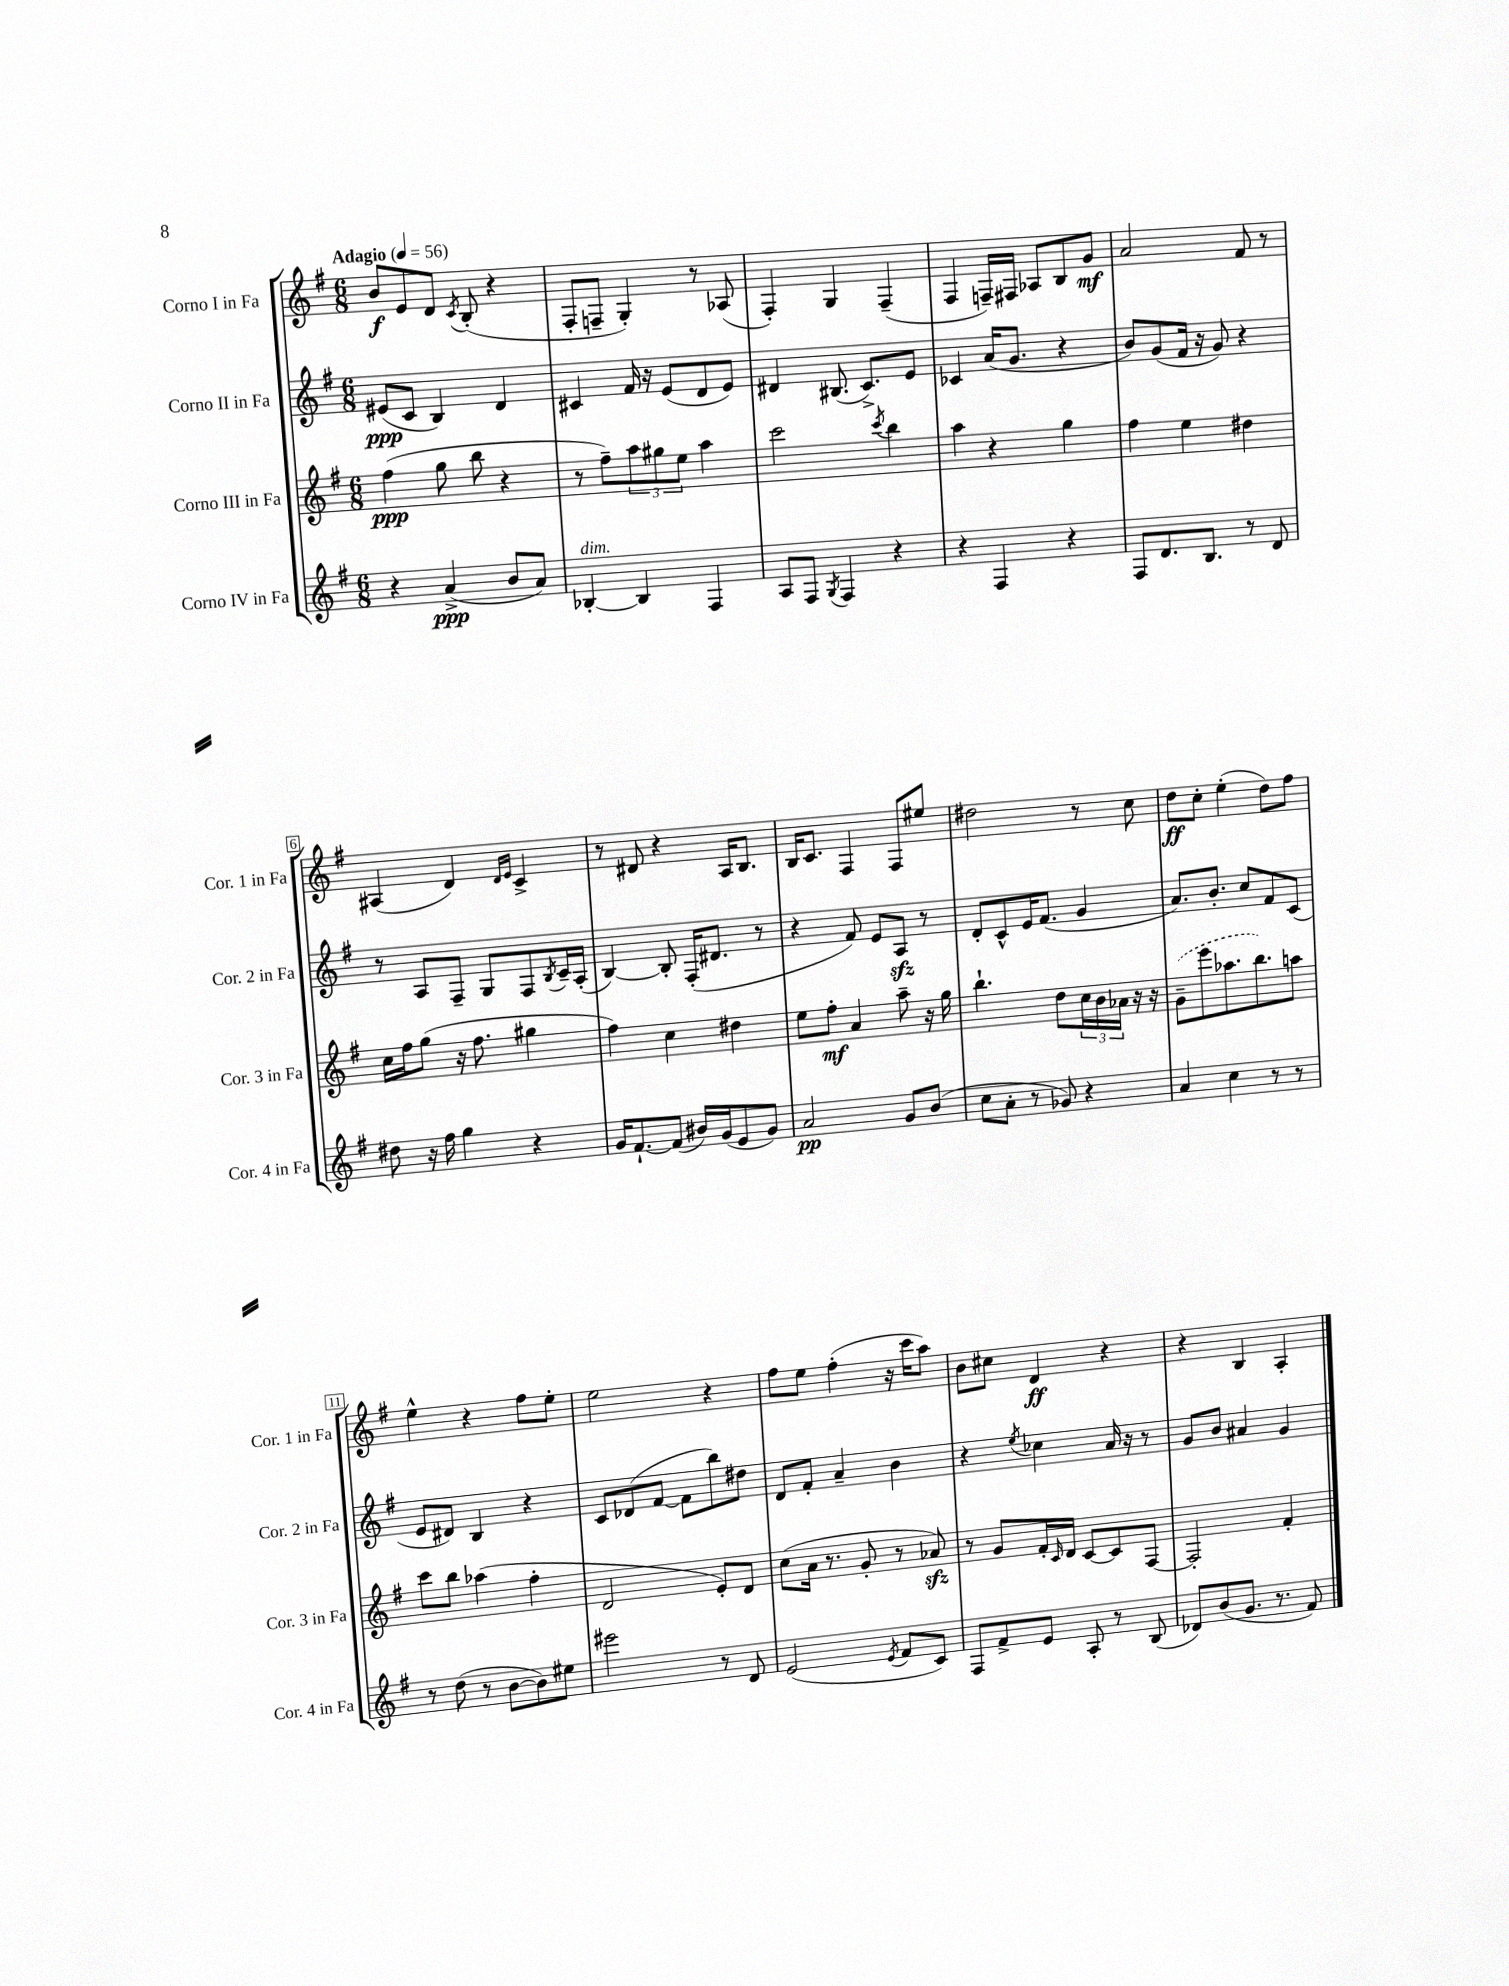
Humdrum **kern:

**kern	**kern	**kern	**kern
*staff4	*staff3	*staff2	*staff1
*clefG2	*clefG2	*clefG2	*clefG2
*k[f#]	*k[f#]	*k[f#]	*k[f#]
*M6/8	*M6/8	*M6/8	*M6/8
*MM56	*MM56	*MM56	*MM56
4r	(4ff#\	(8e#/L	8b/L
.	.	8c/J	8e/
(4a^/	8gg\	4B/)	8d/J
.	.	.	8qc/
.	8bb\	.	(8B'/
8b/L	4r	4d/	4r
8a/J)	.	.	.
=	=	=	=
[4B-'/	8r	4c#/	8F#'/L
.	8ff#~\L)	.	8F~/J
4B-/]	12aa\	16f#/	4G'/)
.	.	16r	.
.	12gg#\	.	.
.	.	(8e/L	.
.	12ee\J	.	.
4F#/	4aa\	8d/	8r
.	.	8e/J)	(8A-/
=	=	=	=
8A/L	2ccc\	4d#/	4F#'/)
8F#/J	.	.	.
8qG/	.	.	.
4F#/	.	(8.B#/	4G/
.	.	8.c^/L)	.
.	8qccc/	.	.
4r	4bb\	.	(4F#~/
.	.	8e/J	.
=	=	=	=
4r	4aa\	4c-/	4F#/
4F#/	4r	(16a/LK	16F~/LL)
.	.	8.g/J	16F#/JJ
.	.	.	8A-/L
4r	4gg\	4r	8B/
.	.	.	8g/J
=	=	=	=
8F#/L	4ff#\	8b/L)	2a/
8.d/	.	(8g/	.
.	4ee\	16f#/Jk	.
8.B/J	.	16r	.
.	.	8g/)	.
8r	4dd#\	4r	8f#/
8d/	.	.	8r
=	=	=	=
8dd#\	16cc\LL	8r	(4A#/
.	16ff#\J	.	.
16r	(8gg\J	8A/L	.
16ff#\	.	.	.
4gg\	16r	8F#~/J	4d/)
.	8.ff#\	.	.
.	.	8G/L	.
.	.	.	16qqd/LL
.	.	.	16qqe/JJ
4r	4gg#\	8F#/	4c^/
.	.	8qB/	.
.	.	16c~/L	.
.	.	(16A'/JJ	.
=	=	=	=
16g/LK	4ff#\)	[4B/)	8r
[8.f#`/	.	.	.
.	.	.	8d#/
(8f#/]J	4cc\	8B'/]	4r
16b#/LL)	.	(16F#'/LK	.
(16g/J	.	8.d#/J	.
8e/	4dd#\	.	16A/LK
.	.	.	8.B/J
8g/J)	.	8r	.
=	=	=	=
2a/	8ee\L	4r	16B/LK
.	.	.	8.c/J
.	8ff#'\J	.	.
.	4a/	8f#/)	4F#/
.	.	8e/L	.
8g/L	8aa~\	8A/J	8F#/L
(8b/J	16r	8r	8ee#/J
.	16gg\	.	.
=	=	=	=
8cc\L	4.bb`\	8d'/L	2dd#\
8a'\J	.	8c^^/	.
8r	.	16e/K	.
.	.	(8.f#/J	.
8g-/)	8dd\L	.	.
4r	24cc\L	4g/	8r
.	24b\	.	.
.	24a-\JJ	.	.
.	16r	.	8cc\
.	16r	.	.
=	=	=	=
4a/	(8g~\L	8.a/L)	8dd\L
.	8eee\	.	8cc'\J
.	.	8.b'/J	.
4cc\	8.aa-\	.	(4ee'\
.	.	8cc/L	.
.	8.bb\)	.	.
8r	.	8f#/	8dd\L)
8r	8aa\J	(8c/J	8ff#\J
=	=	=	=
8r	8ccc\L	8e/L	4ee^^\
(8dd\	8bb\J	8d#/J)	.
8r	(4aa-\	4B/	4r
[8b\L	.	.	.
8b\])	4ff#'\	4r	8ff#\L
8ee#\J	.	.	8ee'\J
=	=	=	=
2eee#\	2d/	8c/L	2ee\
.	.	(8d-/	.
.	.	[8f#/J	.
.	.	8f#\]L	.
8r	8e'/L)	8bb\)	4r
8d/	8d/J	8dd#\J	.
=	=	=	=
(2e/	(8cc\L	8d/L	8ff#\L
.	16a\Jk	8f#'/J	8ee\J
.	8.r	.	.
.	.	4a~/	(4ff#'\
.	8g'/	.	.
8qe/	.	.	.
8f#/L	8r	4b\	16r
.	.	.	16ccc\LK
8c/J)	8a-/)	.	8aa\J)
=	=	=	=
8F#/L	8r	4r	8b\L
8f#^/	8g/L	.	8cc#\J
.	.	8qee/	.
8e/J	16f#'/L	4cc-\	4d/
.	16qqc/	.	.
.	16d/JJ	.	.
8A'/	[8c/L	.	.
8r	8c/]	16a/	4r
.	.	16r	.
(8B/	[8F#/J	8r	.
=	=	=	=
8d-/L)	2F#'/]	8g/L	4r
(8b/	.	8b/J	.
8.g/J	.	4a#/	4B/
8.r	.	.	.
.	4f#'/	4g/	4A'/
8f#/)	.	.	.
==	==	==	==
*-	*-	*-	*-
